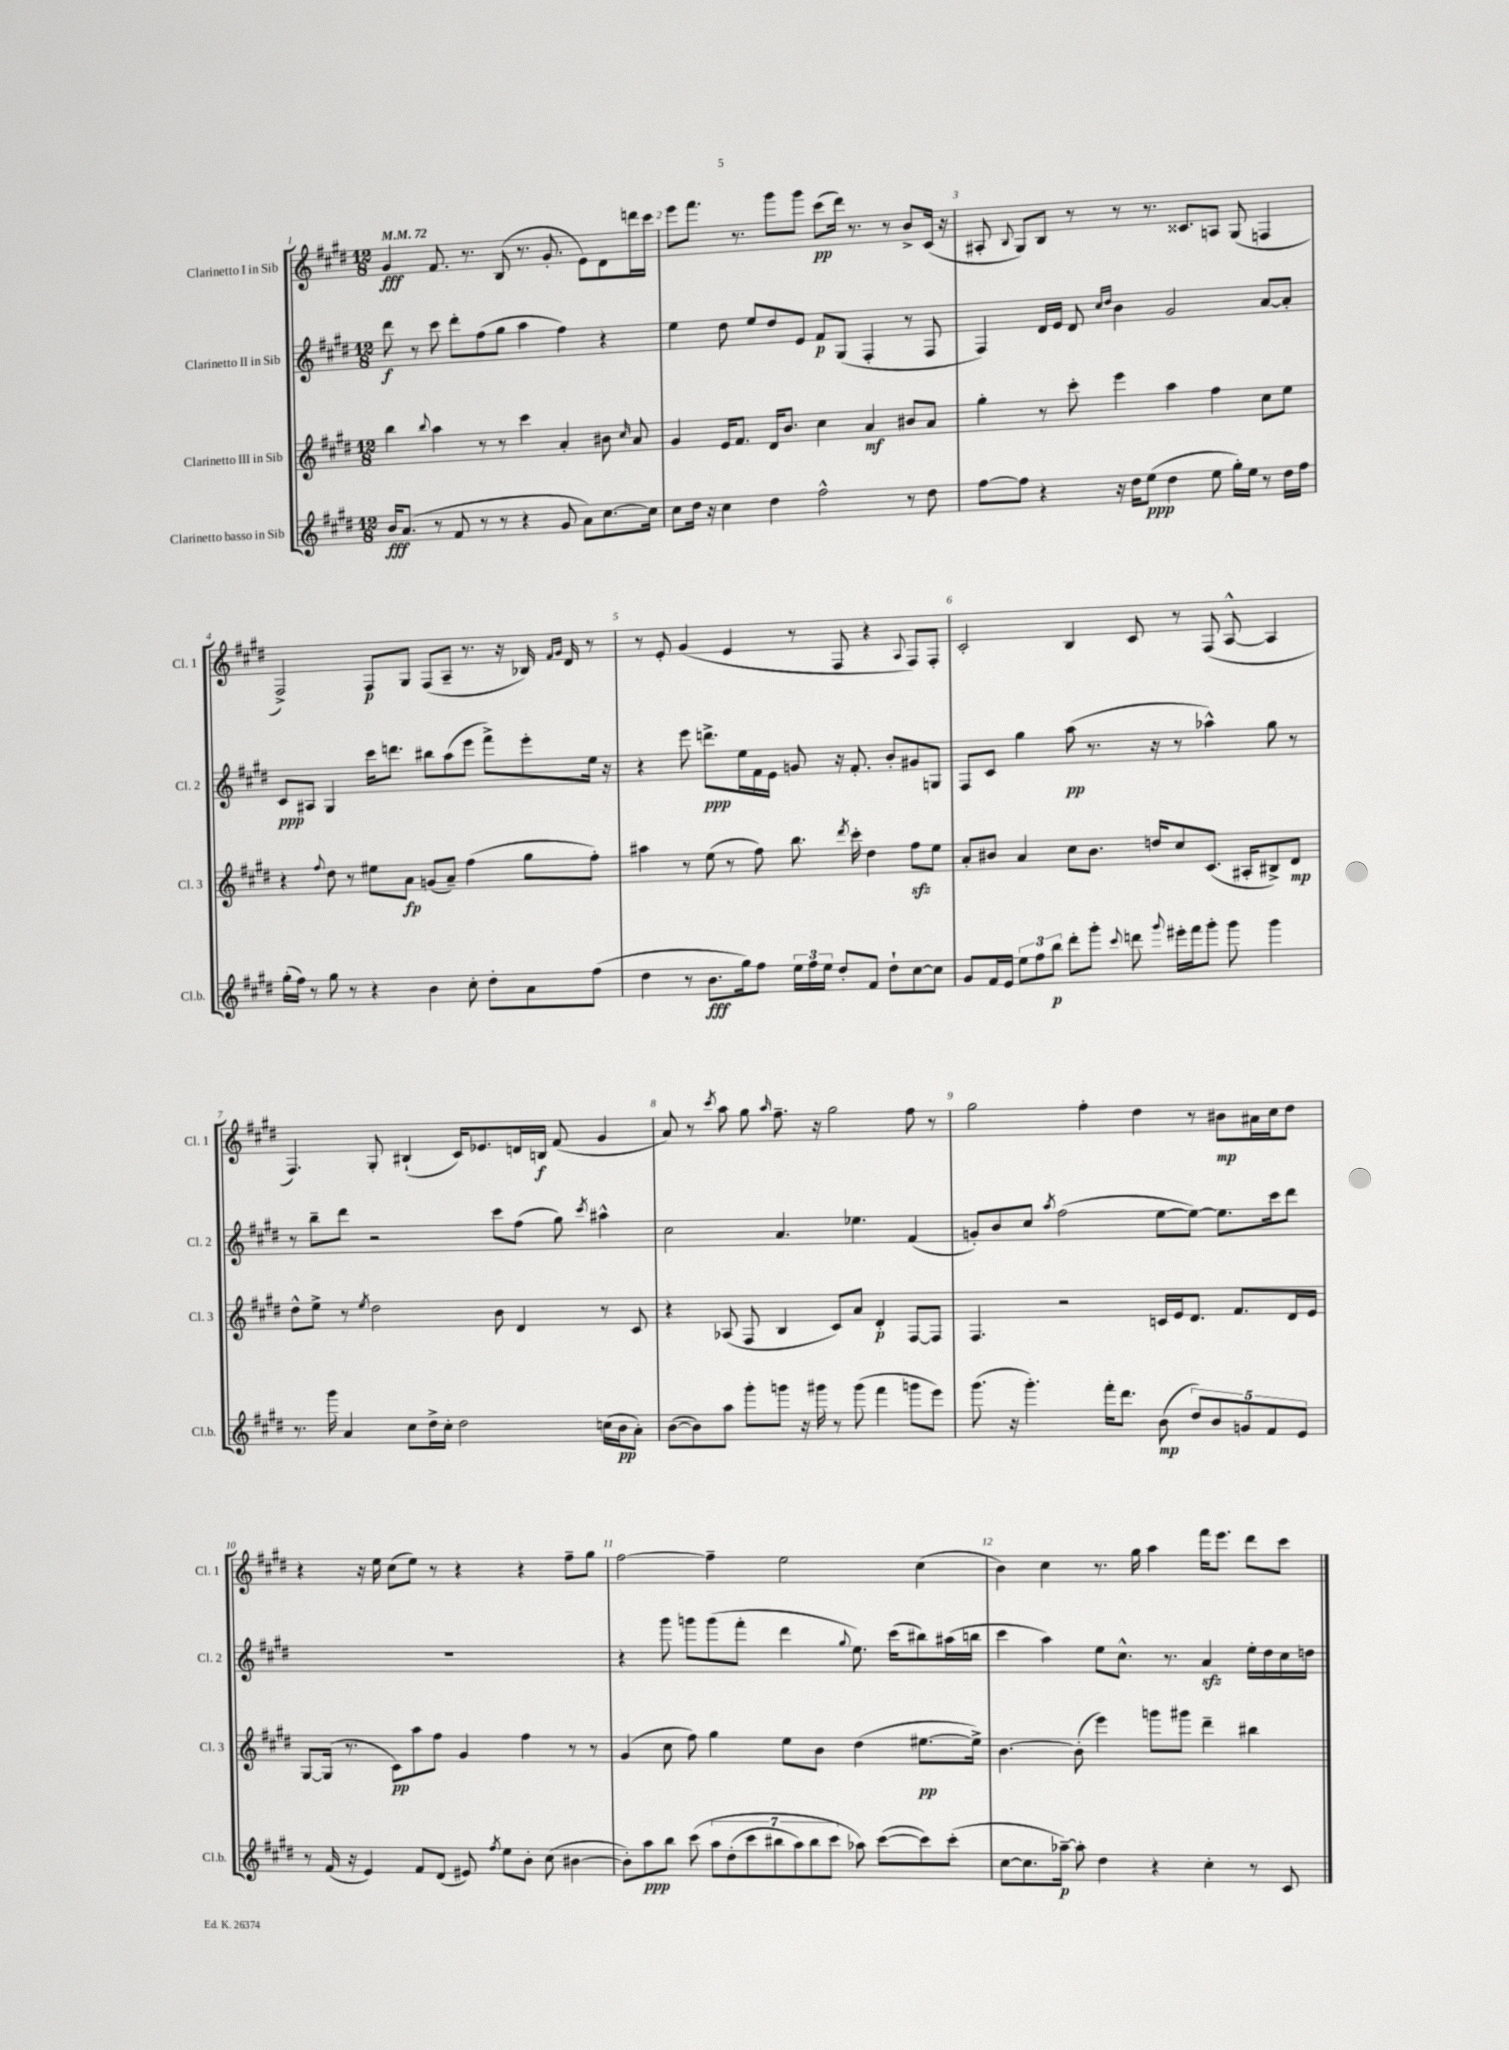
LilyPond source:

<<
\new StaffGroup <<
\new Staff = "s0" \with { instrumentName = "Clarinetto I in Sib" shortInstrumentName = "Cl. 1" } {
    \clef treble \key e \major \numericTimeSignature \time 12/8 \tempo 4 = 72
    \autoBeamOff gis'4\fff fis'8. r8. b8( r8. gis'8.-. e'8[) dis'8 d'''16 cis'''16] |
    e'''8[ fis'''8.] r8. gis'''8[ gis'''8] cis'''8[\pp( dis'''16]) r8. r8 b'8[-> cis'16]( r16 |
    ais8-. \appoggiatura { b8 } gis8[) b8] r8 r8 r8. cisis'8.[ a8] gis8( f4 |
    fis2->) fis8[\p gis8] fis8[( a8]-- r8. r16 bes16) \grace { fis'16[ gis'16] } dis'16 r8 |
    r8 e'8-. gis'4( e'4 r8 fis8 r4 \appoggiatura { a8 } fis8[) fis8]-. |
    cis'2-. b4 cis'8 r8 fis8( a8~-^ a4 |
    fis4.) gis8-. bis4-!( cis'16[) ees'8. d'16 b16]\f fis'8( gis'4 |
    a'8) r8 \acciaccatura { cis'''8 } a''8 gis''8 \grace { a''16 } fis''8.-- r16 gis''2 fis''8 r8 |
    gis''2 fis''4-. dis''4 r8 bis'8[\mp ais'16 cis''16 dis''8] |
    r4 r16 e''16 cis''8[( e''8]) r8 r4 r4 fis''8[-- gis''8] |
    fis''2~ fis''4-- e''2 cis''4( |
    b'4) cis''4 r8. gis''16 a''4 fis'''16[ e'''8.] dis'''8[ cis'''8] \bar "|." |
}
\new Staff = "s1" \with { instrumentName = "Clarinetto II in Sib" shortInstrumentName = "Cl. 2" } {
    \clef treble \key e \major \numericTimeSignature \time 12/8
    \autoBeamOff dis'''8\f r8 cis'''8 dis'''8[-. fis''8( gis''8] a''4 fis''4) r4 |
    e''4 dis''8 e''8[ dis''8 e'8] fis'8[\p gis8]( fis4-. r8 fis8 |
    fis4) dis'16[ e'16] dis'8 \grace { cis''16[ dis''16] } b'4 gis'2 a'8[~ a'8]-. |
    cis'8[\ppp ais8] gis4 cis'''16[ d'''8.] bis''8[ a''8( e'''8] fis'''8[->) e'''8-. e''16] r16 |
    r4 e'''8 d'''8.[->\ppp e''16 fis'16 e'16] g'8 r16 fis'8.-. b'8[-. gis'8 g8] |
    fis8[ cis'8] gis''4 a''8\pp( r8. r16 r8 aes''4-^) gis''8 r8 |
    r8 b''8[-- dis'''8] r2 cis'''8[ fis''8]( gis''8) \acciaccatura { cis'''8 } ais''4-^ |
    cis''2 a'4. ees''4. fis'4( |
    g'8[-.) b'8 cis''8] \acciaccatura { a''8 } fis''2( e''8[~ e''8]~) e''8.[ cis'''16 dis'''8] |
    R1. |
    r4 gis'''8 g'''8[ g'''8( fis'''8]-. dis'''4 \appoggiatura { gis''8 } e''8.) cis'''16[( bis''8) ais''16( b''16] |
    cis'''4 a''4) e''8[ cis''8.]-^ r8. a'4\sfz e''16[-. dis''16 cis''16 d''16] \bar "|." |
}
\new Staff = "s2" \with { instrumentName = "Clarinetto III in Sib" shortInstrumentName = "Cl. 3" } {
    \clef treble \key e \major \numericTimeSignature \time 12/8
    \autoBeamOff b''4 \appoggiatura { b''8 } a''4 r8 r8 cis'''4 a'4-. bis'8 \grace { cis''16 } a'8 |
    gis'4 e'16[ fis'8.] dis'16[ b'8.] cis''4 a'4\mf bis'8[ a'8] |
    gis''4-. r8 cis'''8-. e'''4 a''4 fis''4 cis''8[ e''8] |
    r4 \appoggiatura { fis''8 } dis''8 r8 eis''8[ a'8]\fp g'8[( a'8]--) fis''4( gis''8[ fis''8]-.) |
    ais''4 r8 e''8( r8 fis''8) b''8. \acciaccatura { dis'''8 } cis'''16-. dis''4 fis''8[\sfz e''8] |
    a'8[-. bis'8] a'4 cis''8[ bis'8.] d''16[ cis''8 cis'8.]( ais16[-. bis8->) dis'8]\mp |
    dis''8[-^ e''8]-> r8 \acciaccatura { e''8 } dis''2 b'8 dis'4 r8 cis'8 |
    r4 aes8( fis8 b4 cis'8[) a'8] dis'4-.\p fis8[~ fis8] |
    fis4. r2 c'16[ e'16 dis'8.] fis'8.[ dis'16 e'16] |
    gis8[~ gis16]( r8. cis'8[\pp) a''8 fis''8] gis'4 fis''4 r8 r8 |
    gis'4( cis''8 fis''8) gis''4 e''8[ b'8] dis''4( eis''8.[~\pp eis''16]->) |
    b'4.~ b'8-.( e'''4) g'''8[ gis'''8] dis'''4-- bis''4 \bar "|." |
}
\new Staff = "s3" \with { instrumentName = "Clarinetto basso in Sib" shortInstrumentName = "Cl.b." } {
    \clef treble \key e \major \numericTimeSignature \time 12/8
    \autoBeamOff b'16[\fff a'8.]( r8 fis'8 r8 r8 r4 gis'8 a'8[) cis''8.~ cis''16] |
    cis''8[ dis''16] r16 cis''4 dis''4 fis''2-^ r8 dis''8 |
    fis''8[~ fis''8] r4 r16 dis''16[ e''8]\ppp( dis''4 e''8 gis''16[-.) e''16] r8 dis''16[ fis''16] |
    gis''16[-.( fis''16]) r8 gis''8 r8 r4 b'4 cis''8-. dis''8[-. a'8 fis''8]( |
    dis''4 r8 b'8.[\fff gis''16) fis''8] \tuplet 3/2 { e''16[ fis''16 e''16] } dis''8[-. fis'8] dis''8[-! cis''8~ cis''8] |
    gis'8[ fis'16 e'16] \tuplet 3/2 { e''8[ fis''8 b''8]\p } dis'''8[-. gis'''8]-. \appoggiatura { cis'''8 } d'''8 \appoggiatura { gis'''8 } eis'''16[-. fis'''16 gis'''8]-. gis'''8 gis'''4 |
    r8. gis'''16 a'4 cis''8[ dis''16-> cis''16]-. dis''2 c''16[( b'16\pp a'8]-.) |
    b'8[~( b'8) a''8] gis'''8[-. g'''8] r16 gis'''16 r8 gis'''8( fis'''4 g'''8[ e'''8]) |
    gis'''8.( r16 gis'''4.-.) fis'''16[-. dis'''8.] b'8\mp( \tuplet 5/4 { dis''8[) b'8 g'8 fis'8 e'8] } |
    r8 fis'16( r16 e'4) fis'8[ dis'8]( eis'8) \acciaccatura { fis''8 } e''8[ b'8]-. cis''8( bis'4~ |
    bis'8[-.) a''8\ppp b''8] cis'''8\( \tuplet 7/4 { a''8[ dis''8-.( cis'''8 bis''8 a''8) bis''8 cis'''8] } aes''8\) cis'''8[~( cis'''8) cis'''8]-.( |
    cis''8[~ cis''8. aes''16]~--\p) aes''8-. dis''4 r4 cis''4-. r8 cis'8 \bar "|." |
}
>>
>>
\layout { \context { \Score \override BarNumber.break-visibility = ##(#f #t #t) barNumberVisibility = #all-bar-numbers-visible } }
